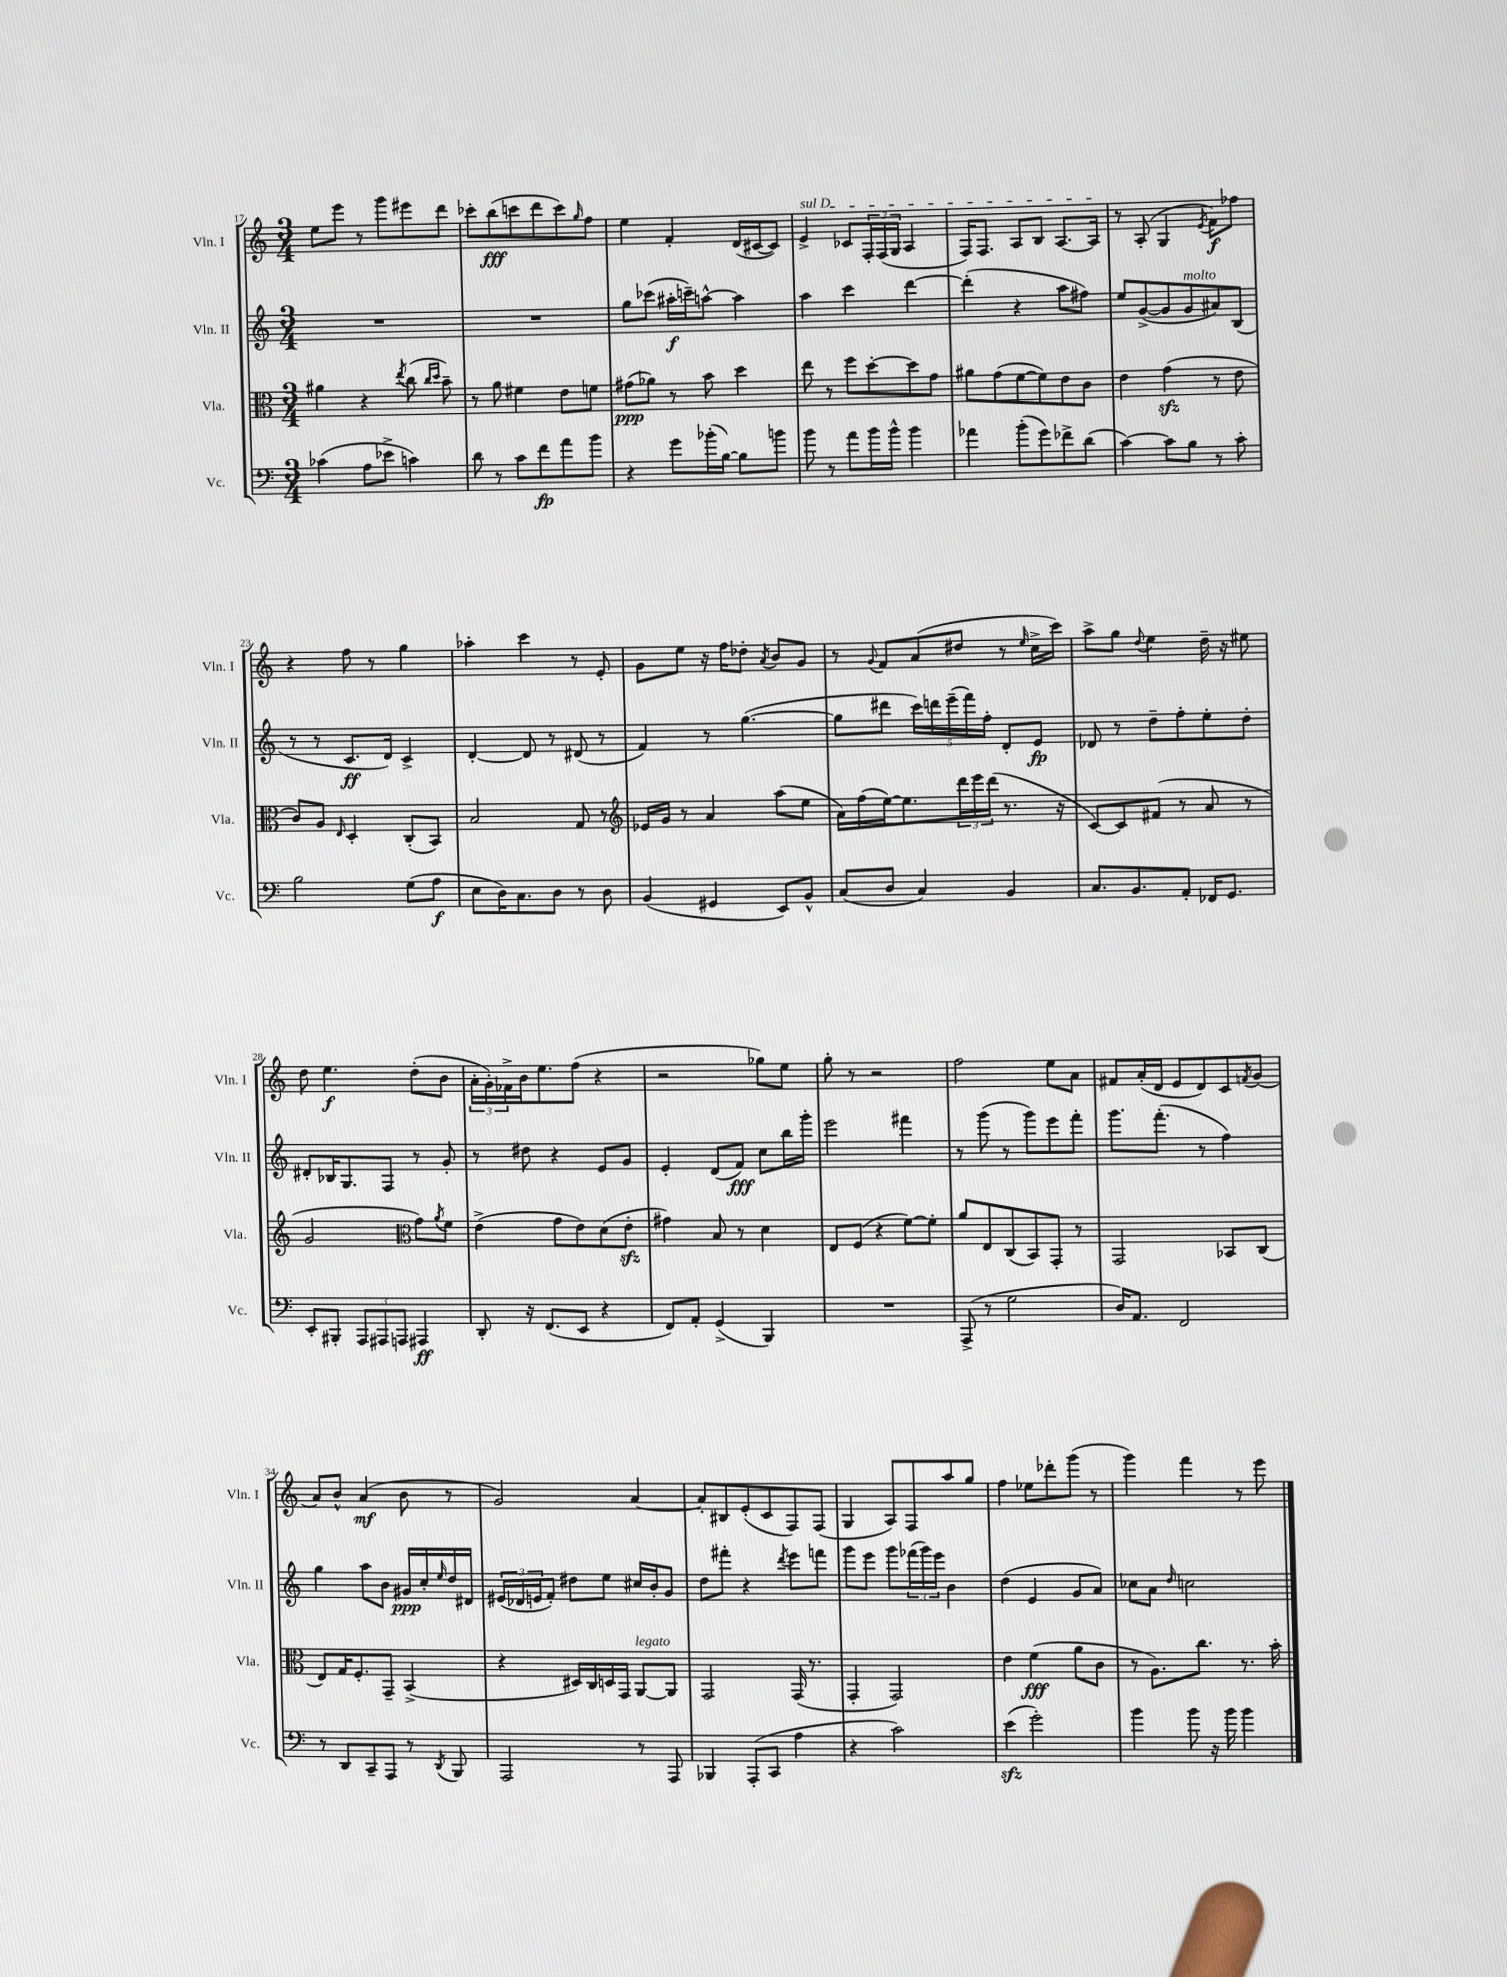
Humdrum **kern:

**kern	**kern	**kern	**kern
*staff4	*staff3	*staff2	*staff1
*clefF4	*clefC3	*clefG2	*clefG2
*k[]	*k[]	*k[]	*k[]
*M3/4	*M3/4	*M3/4	*M3/4
(4c-	4a#	2.r	8ee
.	.	.	8eee
8A	4r	.	8r
8e-^	.	.	8ggg
.	8qee	.	.
4c)	(8cc	.	8eee#
.	16qqcc	.	.
.	16qqdd	.	.
.	8b~)	.	8ddd
=	=	=	=
8d	8r	2.r	8ccc-'
8r	8a	.	(8bb
8c	4f#	.	8ccc
8f	.	.	8ddd
8a	8e	.	8ccc)
.	.	.	16qqgg
8b	8f	.	8ff
=	=	=	=
4r	(8g#	8gg	4ee
.	8a-)	(8ccc-	.
8g	8r	16aa#'	4f'
.	.	16ccc~)	.
(16b-'	8b	[8aa^^	.
[16B)	.	.	.
8B]	4dd	4aa]	(16d
.	.	.	[16c#
8b	.	.	8c#])
=	=	=	=
8b	8ee	4aa	4e^
8r	8r	.	.
8a	8ff	4ccc	8c-
16b	[8dd'	.	24F'
.	.	.	(24F
16b^^	.	.	.
.	.	.	24G
4b	8dd]	[4ddd	4A
.	8g	.	.
=	=	=	=
4a-	8a#	(4ddd']	16F)
.	.	.	8.F
.	(8g	.	.
(8b'	[8f	4r	8A
8g)	8f])	.	8B
8f-^	8e	8aa	[8.A
(8d	8c	8ff#)	.
.	.	.	16A]
=	=	=	=
[4c)	4e	8ee	8r
.	.	([8g^	(8A'
8c]	(4g	8g]	4G
8B	.	8g	.
.	.	.	8qe
8r	8r	8a#)	8f)
8c'	8e	(8B	8ff-
=	=	=	=
2B	8c)	8r	4r
.	8A	8r	.
.	16qqE	.	.
.	4D'	8.c	8ff
.	.	.	8r
.	.	16d)	.
(8G	(8C'	4c^	4gg
8A	8BB)	.	.
=	=	=	=
8E	2B	[4d'	4aa-'
16D)	.	.	.
8.C	.	.	.
.	.	8d]	4ccc
8D	.	8r	.
8r	8G	(8d#	8r
8D	8r	8r	8e'
=	=	=	=
*	*clefG2	*	*
(4BB	16e-	4f)	8g
.	16g	.	.
.	8r	.	8ee
4GG#	4a	8r	16r
.	.	.	16ff
.	.	([4.gg	8dd-'
.	.	.	8qa
8EE)	(8aa	.	8b
8BB^^	8ee	.	8g
=	=	=	=
(8C	16a)	8gg]	8r
.	(16ff	.	.
.	.	.	8qqg
8D	[16ee)	8ddd#	8f
.	8.ee]	.	.
4C)	.	20ccc)	(8a
.	.	20ddd	.
.	.	(20eee~	.
.	24ddd	.	8dd#
.	.	20fff)	.
.	24eee	.	.
.	.	20ff'	.
.	(24ddd	.	.
4BB	8.r	8d'	8r
.	.	.	16qqee
.	.	8e	16cc^
.	16r	.	16ccc)
=	=	=	=
8.C	[8c)	8d-	8aa^
.	8c]	8r	8gg
8.BB	.	.	.
.	.	.	8qqdd
.	(8f#	8dd~	4ee
8AA'	8r	8ff'	.
16FF-	8a	8ee'	16dd~
8.GG	.	.	16r
.	8r	8dd'	8ee#
=	=	=	=
8EE'	2g	8d#'	8dd
8BBB#'	.	16B-	4.ee
.	.	8.G	.
12AAA	.	.	.
12AAA#	.	.	.
.	.	8F	.
12AAA	.	.	.
*	*clefC3	*	*
4AAA#	8g)	8r	(8dd'
.	8qa	.	.
.	8f	8g'	8b
=	=	=	=
8DD'	(4e^	8r	24a'
.	.	.	24g')
.	.	.	24f-^
16r	.	8dd#	16b
(8.FF	.	.	8.ee
.	8g	4r	.
8EE	8e)	.	(8ff
4r	(8d	8e	4r
.	8e'	8g	.
=	=	=	=
8FF)	4g#)	4e'	2r
8AA'	.	.	.
(4GG^	8B	(8d	.
.	8r	8f)	.
4BBB)	4d	8cc	8gg-)
.	.	16bb	8ee
.	.	16ggg'	.
=	=	=	=
2.r	8E	2eee	8gg'
.	(8F	.	8r
.	4r	.	2r
.	[8f)	4fff#	.
.	8f']	.	.
=	=	=	=
(8AAA^	8a	8r	2ff
8r	8E	(8ggg	.
2G	(8C	8r	.
.	8BB)	8ggg)	.
.	8GG'	8eee	8ee
.	8r	8fff'	8a
=	=	=	=
16D)	2GG	8.ggg	8f#
8.AA	.	.	.
.	.	.	(16a'
.	.	(8.fff'	16d
2FF	.	.	8e
.	.	8r	8d)
.	8BB-	4ff)	8c
.	.	.	8qf
.	(8C	.	(8g
=	=	=	=
8r	8E)	4gg	8a)
8DD	16G	.	8b^^
.	8.F'	.	.
8CC~	.	8aa	(4a
8AAA	8GG~	8b	.
8r	(4BB^	16g#	8b
.	.	16cc'	.
8qDD	.	16qqee	.
8BBB	.	16dd	8r
.	.	16d#	.
=	=	=	=
2AAA	4r	(24e#	2g)
.	.	24d-	.
.	.	24e	.
.	.	8f')	.
.	16D#)	8dd#	.
.	16C	.	.
.	16D	8ee	.
.	16GG	.	.
8r	[8AA	16cc#	[4a
.	.	16b'	.
8AAA	8AA]	8g	.
=	=	=	=
4BBB-	2GG	8dd	8a']
.	.	8fff#'	8B#
(8AAA'	.	4r	(8e'
8CC	.	.	8c
.	.	8qddd	.
4A	(16GG	8eee	8F)
.	8.r	.	.
.	.	8fff	(8F
=	=	=	=
4r	4GG'	8ggg	4G
.	.	8eee	.
2c)	2GG)	8ggg	8A)
.	.	(24fff-	8F
.	.	24ggg)	.
.	.	24eee	.
.	.	4b	8aa
.	.	.	8gg
=	=	=	=
(4e	4e	(4dd	4ff
2g')	(4f	4e	8ee-
.	.	.	8ddd-'
.	8a	8g	(8ggg
.	8c	8a)	8r
=	=	=	=
4b	8r	8cc-	4ggg)
.	8.A)	8a	.
.	.	16qqdd	.
8b	.	2cc	4fff
.	8.cc	.	.
16r	.	.	.
16b	.	.	.
4b	8.r	.	8r
.	.	.	8eee
.	16b'	.	.
==	==	==	==
*-	*-	*-	*-
